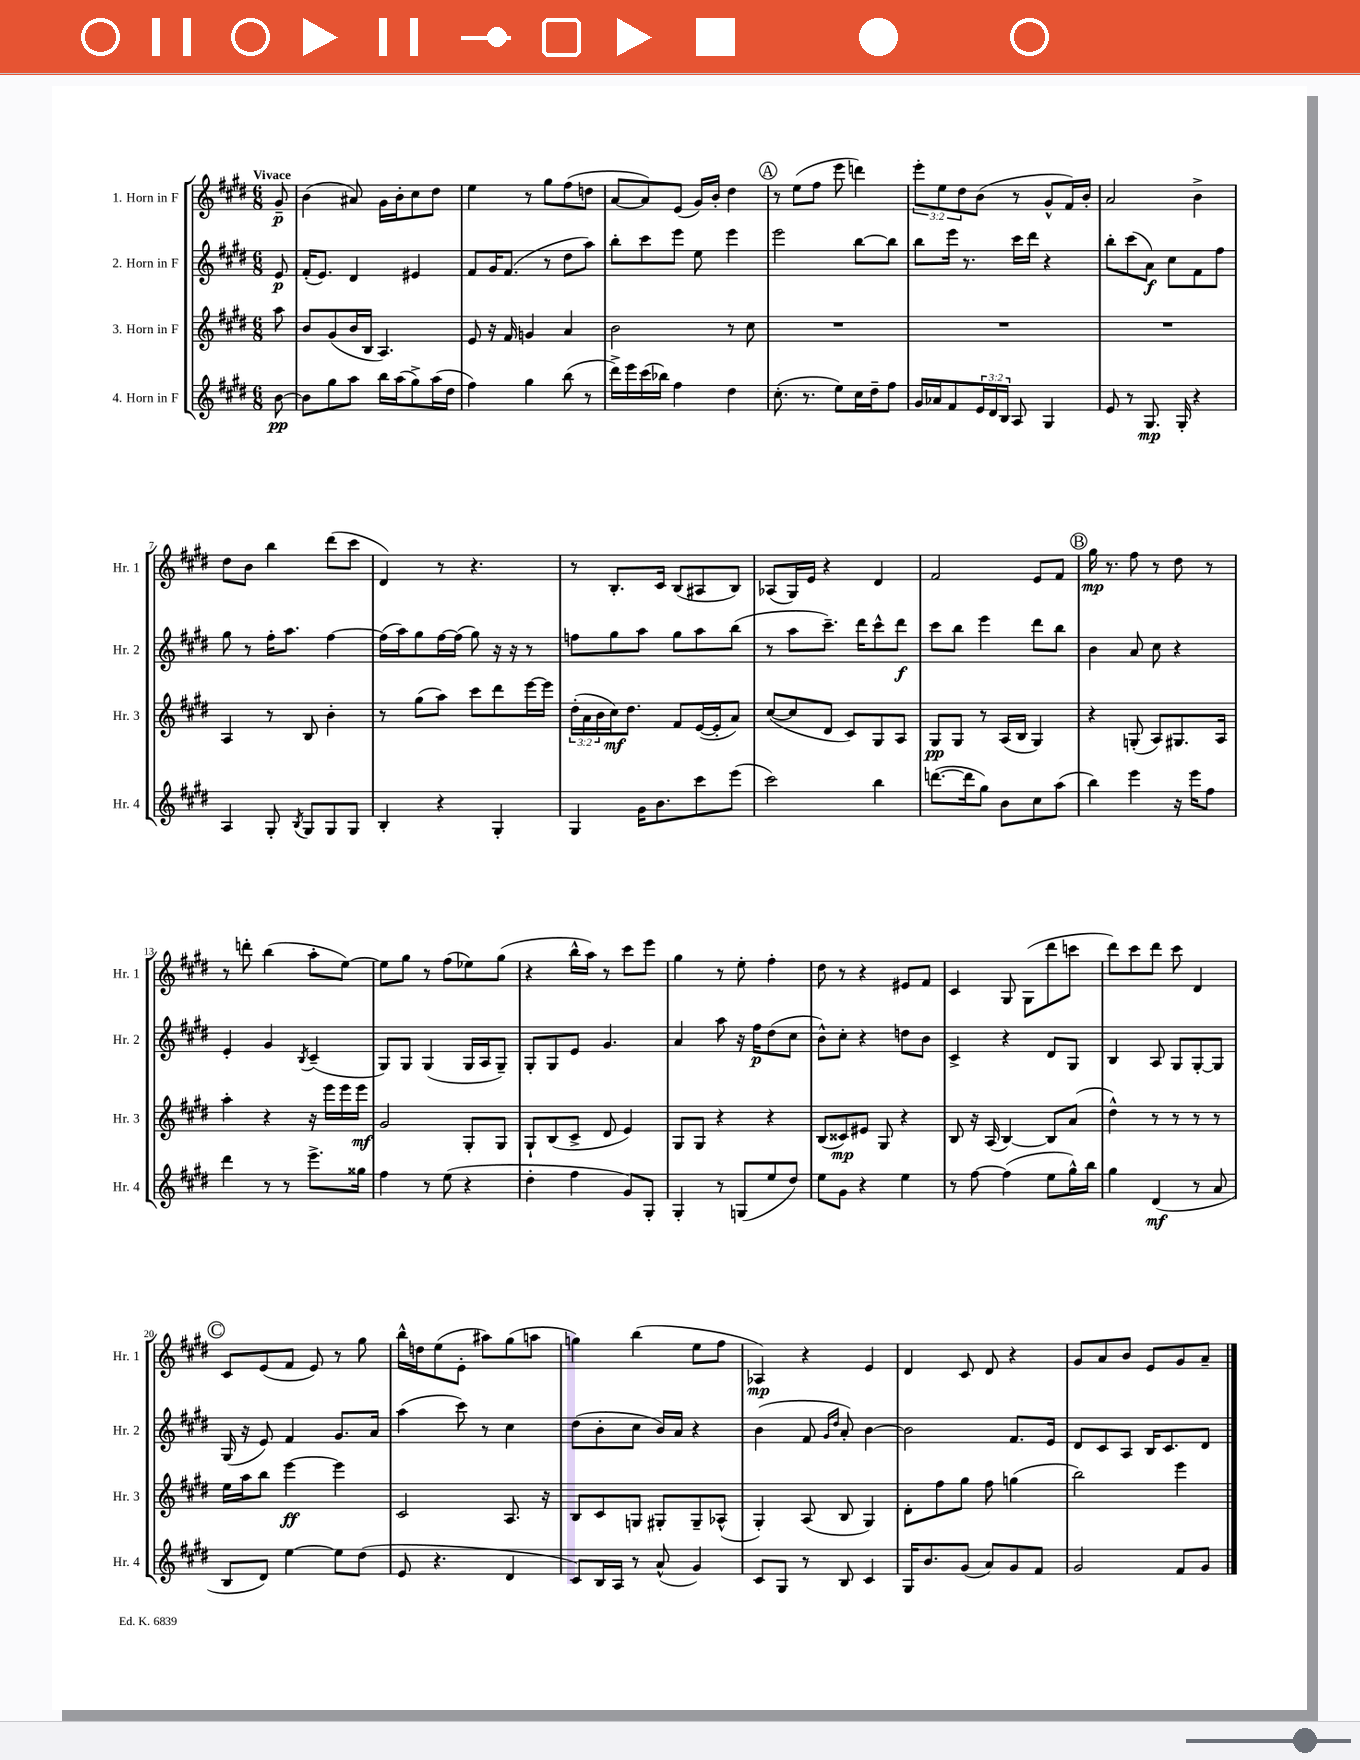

**kern	**dynam	**kern	**dynam	**kern	**dynam	**kern	**dynam
*part4	*part4	*part3	*part3	*part2	*part2	*part1	*part1
*staff4	*staff4	*staff3	*staff3	*staff2	*staff2	*staff1	*staff1
*I"4. Horn in F	*	*I"3. Horn in F	*	*I"2. Horn in F	*	*I"1. Horn in F	*
*I'Hr. 4	*	*I'Hr. 3	*	*I'Hr. 2	*	*I'Hr. 1	*
*clefG2	*	*clefG2	*	*clefG2	*	*clefG2	*
*k[f#c#g#d#]	*	*k[f#c#g#d#]	*	*k[f#c#g#d#]	*	*k[f#c#g#d#]	*
*M6/8	*	*M6/8	*	*M6/8	*	*M6/8	*
=	=	=	=	=	=	=	=
!	!	!	!	!	!	!LO:TX:a:B:t=Vivace	!
[8b\	pp	8aa\	.	8e/	p	8g#~/	p
=1	=1	=1	=1	=1	=1	=1	=1
8b\L]	.	8b/L	.	(16f#'/KL	.	(4b\	.
.	.	.	.	8.e/J)	.	.	.
8gg#\	.	(8g#/	.	.	.	.	.
8aa\J	.	16b/L	.	4d#/	.	8a#X/)	.
.	.	16B/JJ	.	.	.	.	.
16bb\LL	.	4.A/)	.	.	.	16g#\LL	.
(16aa\J	.	.	.	.	.	16b'\J	.
8gg#^\)	.	.	.	4e#X/	.	8cc#\	.
(16aa\L	.	.	.	.	.	8dd#\J	.
16dd#\JJ	.	.	.	.	.	.	.
=2	=2	=2	=2	=2	=2	=2	=2
4ff#\)	.	8e/	.	8f#/L	.	4ee\	.
.	.	16r	.	16g#/K	.	.	.
.	.	16f#/	.	(8.f#/J	.	.	.
4gg#\	.	4gn/	.	.	.	8r	.
.	.	.	.	8r	.	8gg#\L	.
(8bb\	.	4a/	.	8dd#\L	.	(8ff#\	.
8r	.	.	.	8aa\J)	.	8ddn\J	.
=3	=3	=3	=3	=3	=3	=3	=3
16ddd#^\LL)	.	2b\	.	8bb'\L	.	[8a/L	.
16eee\	.	.	.	.	.	.	.
(16ccc#\	.	.	.	8ccc#\	.	8a/])	.
16bb-X\JJ)	.	.	.	.	.	.	.
4ff#\	.	.	.	8eee\J	.	(8e/J	.
.	.	.	.	8ee\	.	16g#/LL)	.
.	.	.	.	.	.	16b'/JJ	.
4dd#\	.	8r	.	4eee\	.	4dd#\	.
.	.	8cc#\	.	.	.	.	.
!!LO:REH:place=s1:t=A
=4	=4	=4	=4	=4	=4	=4	=4
(8.cc#'\	.	2.r	.	2eee\	.	8r	.
.	.	.	.	.	.	(8ee\L	.
8.r	.	.	.	.	.	.	.
.	.	.	.	.	.	8ff#\J	.
8ee\L)	.	.	.	.	.	8eee\	.
16cc#\L	.	.	.	[8bb\L	.	4dddn\)	.
16dd#~\J	.	.	.	.	.	.	.
8ff#\J	.	.	.	8bb\J]	.	.	.
=5	=5	=5	=5	=5	=5	=5	=5
16g#/LL	.	2.r	.	8bb\L	.	12eee'\L	.
16a-X/J	.	.	.	.	.	.	.
.	.	.	.	.	.	12ee\	.
8f#/	.	.	.	16eee\Jk	.	.	.
.	.	.	.	.	.	12dd#\	.
.	.	.	.	8.r	.	.	.
24e/L	.	.	.	.	.	(8b\J	.
24d#/	.	.	.	.	.	.	.
24B/JJ	.	.	.	.	.	.	.
8A/	.	.	.	16ccc#\LL	.	8r	.
.	.	.	.	16ddd#\JJ	.	.	.
4G#/	.	.	.	4r	.	8g#^^/L	.
.	.	.	.	.	.	16f#/L)	.
.	.	.	.	.	.	16b'/JJ	.
=6	=6	=6	=6	=6	=6	=6	=6
8e/	.	2.r	.	8bb'\L	.	2a/	.
8r	.	.	.	(8ccc#\	.	.	.
8.G#/	mp	.	.	8a\J)	f	.	.
.	.	.	.	8cc#\L	.	.	.
16G#'/	.	.	.	.	.	.	.
4r	.	.	.	8f#\	.	4b^\	.
.	.	.	.	8ff#\J	.	.	.
!!LO:LB:g=z
=7	=7	=7	=7	=7	=7	=7	=7
4A/	.	4A/	.	8gg#\	.	8dd#\L	.
.	.	.	.	8r	.	8b\J	.
8G#'/	.	8r	.	16ff#'\KL	.	4bb\	.
.	.	.	.	8.aa\J	.	.	.
8qB/	.	.	.	.	.	.	.
8G#/L	.	8B/	.	.	.	.	.
8G#/	.	4b'\	.	[4ff#\	.	(8ddd#\L	.
8G#/J	.	.	.	.	.	8ccc#\J	.
=8	=8	=8	=8	=8	=8	=8	=8
4B'/	.	8r	.	(16ff#\LL]	.	4d#/)	.
.	.	.	.	16aa\J)	.	.	.
.	.	(8gg#\L	.	8gg#\	.	.	.
4r	.	8aa\J)	.	[16ff#\L	.	8r	.
.	.	.	.	(16ff#\JJ]	.	.	.
.	.	8ccc#\L	.	8gg#\)	.	4.r	.
4G#'/	.	8ddd#\	.	16r	.	.	.
.	.	.	.	16r	.	.	.
.	.	[16eee\L	.	8r	.	.	.
.	.	16eee\JJ]	.	.	.	.	.
=9	=9	=9	=9	=9	=9	=9	=9
4G#/	.	(24dd#'\LL	.	8ffn\L	.	8r	.
.	.	24a\	.	.	.	.	.
.	.	24b\	.	.	.	.	.
.	.	16cc#\J)	mf	8gg#\	.	8.B'/L	.
.	.	8.dd#\J	.	.	.	.	.
16g#\KL	.	.	.	8aa\J	.	.	.
8.b\	.	.	.	.	.	16c#/Jk	.
.	.	8f#/L	.	8gg#\L	.	(8B/L	.
8ccc#\	.	([16e/L	.	8aa\	.	8A#X/	.
.	.	16e'/J]	.	.	.	.	.
(8eee\J	.	8a/J)	.	(8bb\J	.	8B/J)	.
=10	=10	=10	=10	=10	=10	=10	=10
2ccc#\)	.	([8cc#/L	.	8r	.	(8A-X/L	.
.	.	8cc#/]	.	8aa\L	.	16G#/L)	.
.	.	.	.	.	.	16e/JJ	.
.	.	8d#/J	.	8.ccc#~\J)	.	4r	.
.	.	8c#/L)	.	.	.	.	.
.	.	.	.	16ddd#\KL	.	.	.
4bb\	.	8G#/	.	8ccc#^^\	.	4d#/	.
.	.	8A/J	.	8ddd#\J	f	.	.
=11	=11	=11	=11	=11	=11	=11	=11
([8.dddn\L	.	8G#/L	pp	8ccc#\L	.	2f#/	.
.	.	8G#/J	.	8bb\J	.	.	.
16ddd\k]	.	.	.	.	.	.	.
8gg#\J)	.	8r	.	4eee\	.	.	.
8b\L	.	(16A/LL	.	.	.	.	.
.	.	16B/JJ	.	.	.	.	.
8cc#\	.	4G#/)	.	8ddd#\L	.	8e/L	.
(8aa\J	.	.	.	8bb\J	.	8f#/J	.
!!LO:REH:place=s1:t=B
=12	=12	=12	=12	=12	=12	=12	=12
4bb\)	.	4r	.	4b\	.	16gg#\	mp
.	.	.	.	.	.	8.r	.
4eee\	.	(8Gn'/	.	8a/	.	8ff#\	.
.	.	8A/L)	.	8cc#\	.	8r	.
16r	.	8.G#X/	.	4r	.	8dd#\	.
16eee\KL	.	.	.	.	.	.	.
8ff#\J	.	.	.	.	.	8r	.
.	.	16A/Jk	.	.	.	.	.
!!LO:LB:g=z
=13	=13	=13	=13	=13	=13	=13	=13
4ddd#\	.	4aa'\	.	4e'/	.	8r	.
.	.	.	.	.	.	8dddn'\	.
8r	.	4r	.	4g#/	.	(4bb\	.
8r	.	.	.	.	.	.	.
.	.	.	.	8qB/	.	.	.
8.eee^\L	.	16r	.	(4c#~/	.	8aa'\L	.
.	.	16eee\LL	.	.	.	.	.
.	.	16eee\	.	.	.	[8ee\J)	.
16gg##X\Jk	.	16eee\JJ	mf	.	.	.	.
=14	=14	=14	=14	=14	=14	=14	=14
4ff#\	.	2g#/	.	8G#/L)	.	8ee\L]	.
.	.	.	.	8G#/J	.	8gg#\J	.
8r	.	.	.	(4G#/	.	8r	.
(8ee\	.	.	.	.	.	(8ff#\L	.
4r	.	8G#'/L	.	16G#/LL	.	8ee-X\)	.
.	.	.	.	16A/J	.	.	.
.	.	8G#/J	.	8G#~/J)	.	(8gg#\J	.
=15	=15	=15	=15	=15	=15	=15	=15
4dd#'\	.	8G#`/L	.	8G#'/L	.	4r	.
.	.	(8B/	.	8G#/	.	.	.
4ff#\	.	8c#^/J	.	8e/J	.	16bb^^\LL	.
.	.	.	.	.	.	16aa\JJ)	.
.	.	8d#/	.	4.g#/	.	8r	.
8g#/L)	.	4e/)	.	.	.	8ccc#\L	.
8G#'/J	.	.	.	.	.	8eee\J	.
=16	=16	=16	=16	=16	=16	=16	=16
4G#'/	.	8G#/L	.	4a/	.	4gg#\	.
.	.	8G#/J	.	.	.	.	.
8r	.	4r	.	8aa\	.	8r	.
(8Gn/L	.	.	.	16r	.	8ee'\	.
.	.	.	.	16ff#\KL	p	.	.
8ee/	.	4r	.	(8dd#\	.	4ff#'\	.
8dd#/J)	.	.	.	8cc#\J	.	.	.
=17	=17	=17	=17	=17	=17	=17	=17
8ee\L	.	(8B/L	.	8b^^\L)	.	8dd#\	.
8g#\J	.	8c##X/)	mp	8cc#'\J	.	8r	.
4r	.	8e#X/J	.	4r	.	4r	.
.	.	8G#/	.	.	.	.	.
4ee\	.	4r	.	8ddn\L	.	8e#X/L	.
.	.	.	.	8b\J	.	8f#/J	.
=18	=18	=18	=18	=18	=18	=18	=18
8r	.	8B/	.	4c#^/	.	4c#/	.
[8ff#\	.	16r	.	.	.	.	.
.	.	(16A/	.	.	.	.	.
(4ff#\]	.	[4B/)	.	4r	.	8G#/	.
.	.	.	.	.	.	(8G#\L	.
8ee\L	.	8B/L]	.	8d#/L	.	8ddd#\	.
16gg#^^\L)	.	(8a/J	.	8G#/J	.	8cccn\J	.
16bb\JJ	.	.	.	.	.	.	.
=19	=19	=19	=19	=19	=19	=19	=19
4gg#\	.	4dd#^^\)	.	4B/	.	8ddd#\L)	.
.	.	.	.	.	.	8ccc#\	.
(4d#/	mf	8r	.	8A/	.	8ddd#\J	.
.	.	8r	.	8G#/L	.	8ccc#\	.
8r	.	8r	.	[8G#'/	.	4d#/	.
8a/	.	8r	.	8G#/J]	.	.	.
!!LO:LB:g=z
!!LO:REH:place=s1:t=C
=20	=20	=20	=20	=20	=20	=20	=20
8B/L	.	16ee\LL	.	(16G#/	.	8c#/L	.
.	.	16aa\J	.	16r	.	.	.
8d#/J)	.	8bb\J	.	8e/)	.	(8e/	.
[4ee\	.	[4eee\	ff	4f#/	.	8f#/J	.
.	.	.	.	.	.	8e/)	.
8ee\L]	.	4eee\]	.	8.g#/L	.	8r	.
(8dd#\J	.	.	.	.	.	8gg#\	.
.	.	.	.	16a/Jk	.	.	.
=21	=21	=21	=21	=21	=21	=21	=21
8e/	.	2c#/	.	(4aa\	.	16bb^^\LL	.
.	.	.	.	.	.	16ddn\J	.
4.r	.	.	.	.	.	(8ee\	.
.	.	.	.	8ccc#\)	.	8e'\J	.
.	.	.	.	8r	.	8aa#X\L)	.
4d#/	.	8.A/	.	4cc#\	.	(8gg#\	.
.	.	.	.	.	.	8aan\J	.
.	.	16r	.	.	.	.	.
=22	=22	=22	=22	=22	=22	=22	=22
8c#/L)	.	8B/L	.	(8dd#\L	.	4ggn\)	.
16B/L	.	8c#/	.	8b'\	.	.	.
16A/JJ	.	.	.	.	.	.	.
8r	.	8Gn/J	.	8cc#\J	.	(4bb\	.
(8a^^/	.	8G#X'/L	.	16b/LL)	.	.	.
.	.	.	.	16a/JJ	.	.	.
4g#/)	.	8G#~/	.	4r	.	8ee\L	.
.	.	(8A-X^^/J	.	.	.	8ff#\J	.
=23	=23	=23	=23	=23	=23	=23	=23
8c#/L	.	4G#'/)	.	(4b\	.	4A-X/)	mp
8G#/J	.	.	.	.	.	.	.
8r	.	(8A/	.	8f#/	.	4r	.
.	.	.	.	16qqg#/LL	.	.	.
.	.	.	.	16qqdd#/JJ	.	.	.
8B/	.	8B/	.	8a'/)	.	.	.
4c#/	.	4G#/)	.	[4b\	.	4e/	.
=24	=24	=24	=24	=24	=24	=24	=24
16G#/KL	.	8d#'\L	.	2b\]	.	4d#/	.
8.b/	.	.	.	.	.	.	.
.	.	8ff#\	.	.	.	.	.
(8g#/J	.	8gg#\J	.	.	.	8c#/	.
8a/L)	.	8ff#\	.	.	.	8d#/	.
8g#/	.	(4ggn\	.	8.f#/L	.	4r	.
8f#/J	.	.	.	.	.	.	.
.	.	.	.	16e/Jk	.	.	.
=25	=25	=25	=25	=25	=25	=25	=25
2g#/	.	2bb\)	.	8d#/L	.	8g#/L	.
.	.	.	.	8c#/	.	8a/	.
.	.	.	.	8A/J	.	8b/J	.
.	.	.	.	16B/KL	.	8e/L	.
.	.	.	.	8.c#/	.	.	.
8f#/L	.	4eee\	.	.	.	8g#/	.
8g#/J	.	.	.	8d#/J	.	8a~/J	.
==	==	==	==	==	==	==	==
*-	*-	*-	*-	*-	*-	*-	*-
